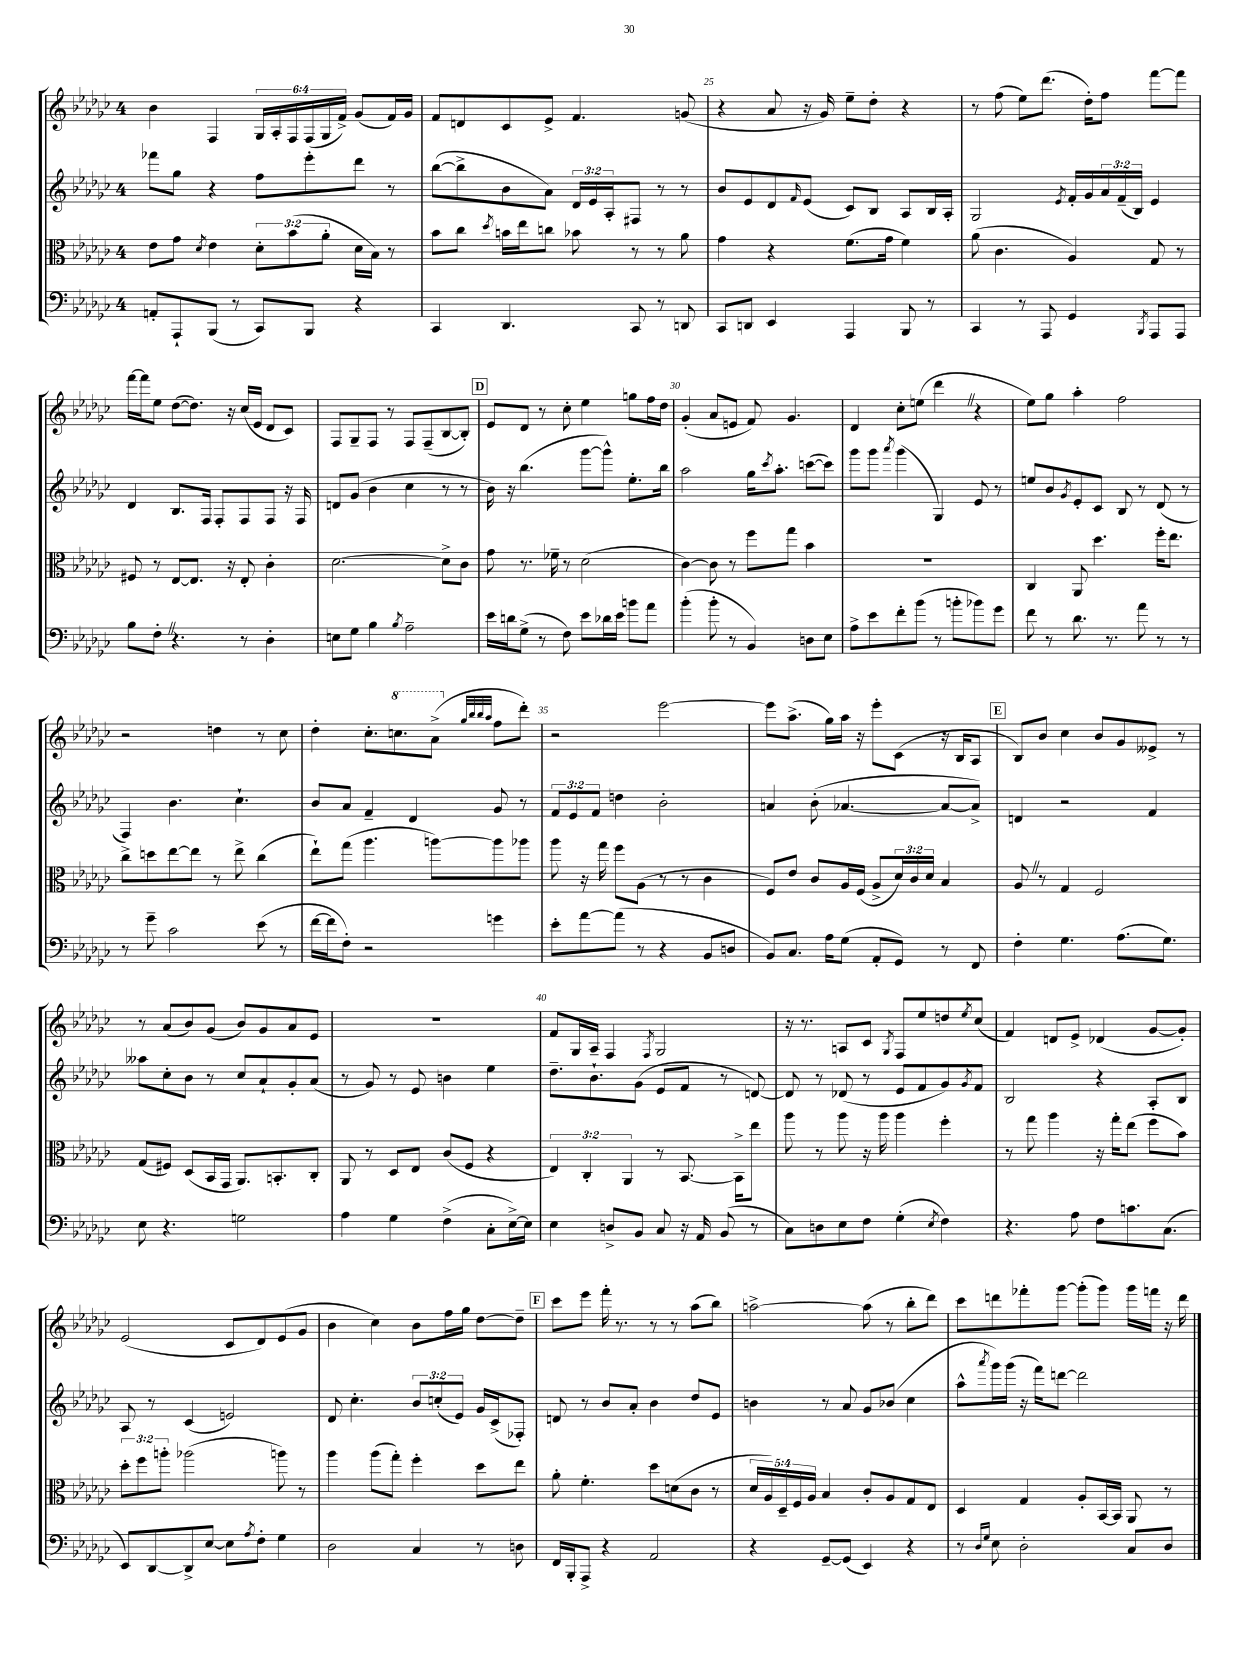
<<
\new StaffGroup <<
\new Staff = "s0" {
    \clef treble \key ges \major \once \override Staff.TimeSignature.style = #'single-digit \time 4/4 \override Staff.TupletNumber.text = #tuplet-number::calc-fraction-text
    bes'4 f4 \tuplet 6/4 { ges16 aes16-. f16 f16( ges16 f'16->) } ges'8( f'16) ges'16 |
    f'8 d'8 ces'8 ees'8-> f'4. g'8( |
    r4 aes'8 r16 ges'16) ees''8-- des''8-. r4 |
    r8 f''8( ees''8) des'''8.( des''16-.) f''8 f'''8~ f'''8 |
    f'''16~ f'''16 ees''8 des''8~( des''8.) r16 ces''16( ees'16 des'8 ces'8) |
    f8 ges8-- f8 r8 f8 f8--( bes8~ bes8-.) |
    \mark \markup { \box "D" } ees'8 des'8 r8 ces''8-. ees''4 g''8 f''16 des''16 |
    ges'4-.( aes'8 e'8 f'8) ges'4. |
    des'4 ces''8-. e''8( des'''4 \once \override BreathingSign.text = \markup { \musicglyph "scripts.caesura.straight" } \breathe r4 |
    ees''8) ges''8 aes''4-. f''2 |
    r2 d''4 r8 ces''8 |
    des''4-. ces''8.-. \ottava #1 c'''8. aes''8->( \ottava #0 \grace { ges''32 bes''32 bes''32 aes''32 } f''8 des'''8-.) |
    r2 ees'''2~ |
    ees'''8 aes''8.->( ges''16) aes''16 r16 ees'''8-. ces'8( r16 bes16 aes8 |
    \mark \markup { \box "E" } bes8) bes'8 ces''4 bes'8 ges'8 eeses'8-> r8 |
    r8 aes'8( bes'8) ges'8( bes'8) ges'8 aes'8 ees'8 |
    R1 |
    f'8 ges16 aes16-- f4 \acciaccatura { f8 } ges2 |
    r16 r8. a8 ces'8 \acciaccatura { ges8 } f8 ees''8 d''8 \acciaccatura { ees''8 } ces''8( |
    f'4) d'8 ees'8-> des'4( ges'8~ ges'8-.) |
    ees'2( ces'8 des'8) ees'8( ges'8 |
    bes'4 ces''4) bes'8 f''16 ges''16 des''8~ des''8-- |
    \mark \markup { \box "F" } ces'''8 ees'''8 f'''16-. r8. r8 r8 aes''8( bes''8) |
    a''2~-> a''8( r8 bes''8-. des'''8) |
    ces'''8 d'''8 fes'''8-. ges'''8~ ges'''8-.( ges'''8) ges'''16 f'''16 r16 d'''16 \bar "|." |
}
\new Staff = "s1" {
    \clef treble \key ges \major \once \override Staff.TimeSignature.style = #'single-digit \time 4/4 \override Staff.TupletNumber.text = #tuplet-number::calc-fraction-text
    fes'''8 ges''8 r4 f''8 ees'''8-. des'''8 r8 |
    bes''8~( bes''8-> bes'8 aes'8) \tuplet 3/2 { des'16 ees'16 aes16-. } fis8 r8 r8 |
    bes'8 ees'8 des'8 \grace { f'16 } ees'8( ces'8) bes8 aes8 bes16 aes16-. |
    ges2 \acciaccatura { ees'8 } f'16-. ges'16 \tuplet 3/2 { aes'16 f'16--( bes16) } ees'4 |
    des'4 bes8. f16 f8-. f8 f8 r16 f16 |
    d'8 ges'8( bes'4 ces''4 r8 r8 |
    \mark \markup { \box "D" } bes'16) r16 bes''4.( ges'''8~ ges'''8-^) ees''8.-. bes''16 |
    aes''2 ges''16 \acciaccatura { ces'''8 } aes''8.-. c'''8~( c'''8) |
    ges'''8 ges'''8 \acciaccatura { aes'''8 } ges'''4( ges4) ees'8 r8 |
    e''8 bes'8 \acciaccatura { ges'8 } ees'8-. ces'8 bes8 r8 des'8( r8 |
    f4) bes'4. ces''4.-! |
    bes'8 aes'8 f'4-- des'4 ges'8 r8 |
    \tuplet 3/2 { f'8 ees'8 f'8 } d''4 bes'2-. |
    a'4 bes'8-.( aes'4.~ aes'8~ aes'8->) |
    \mark \markup { \box "E" } d'4 r2 f'4 |
    aeses''8 ces''8-. bes'8 r8 ces''8 aes'8-! ges'8-. aes'8( |
    r8 ges'8) r8 ees'8 b'4 ees''4 |
    des''8.-- bes'8.-! ges'8( ees'8 f'8 r8 d'8~) |
    d'8 r8 des'8( r8 ees'8 f'8 ges'8) \acciaccatura { ges'8 } f'8 |
    bes2 r4 aes8-. bes8 |
    aes8 r8 ces'4( e'2) |
    des'8 ces''4.-. \tuplet 3/2 { bes'8 c''8-.( ees'8) } ges'16 ces'16->( fes8-.) |
    \mark \markup { \box "F" } d'8 r8 bes'8 aes'8-. bes'4 des''8 ees'8 |
    b'4 r8 aes'8 ges'8 bes'8( ces''4 |
    aes''8-^ \acciaccatura { aes'''8 } ges'''16) ges'''16( r16 f'''16) d'''8~ d'''2 \bar "|." |
}
\new Staff = "s2" {
    \clef alto \key ges \major \once \override Staff.TimeSignature.style = #'single-digit \time 4/4 \override Staff.TupletNumber.text = #tuplet-number::calc-fraction-text
    ees'8 ges'8 \acciaccatura { des'8 } ees'4 \tuplet 3/2 { des'8-. bes'8( aes'8-. } des'16 bes16) r8 |
    bes'8 ces''8 \acciaccatura { des''8 } b'16 ees''16 c''8 bes'8 r8 r8 aes'8 |
    ges'4 r4 f'8.( ges'16 f'4) |
    aes'8( ces'4. aes4) ges8 r8 |
    fis8 r8 ees8~ ees8. r16 ees8-. ces'4-. |
    des'2.~ des'8-> ces'8 |
    \mark \markup { \box "D" } ges'8 r8. fes'16-- r8 des'2( |
    ces'4~) ces'8 r8 f''8 ges''8 bes'4 |
    R1 |
    ces4 aes,8 des''4. f''16-. ees''8. |
    ces''8-> d''8 ees''8~ ees''8 r8 ees''8-> ces''4( |
    ees''8-!) ges''8( aes''4. a''8~) a''8 aes''8 |
    aes''8 r16 ges''16 f''8 aes8( r8 r8 ces'4 |
    f8) ees'8 ces'8 aes16 f16( aes8-> \tuplet 3/2 { des'16) ces'16 des'16 } bes4 |
    \mark \markup { \box "E" } aes8 \once \override BreathingSign.text = \markup { \musicglyph "scripts.caesura.straight" } \breathe r8 ges4 f2 |
    ges8( fis8) des8( bes,16 ges,16 aes,8.) b,8.-. ces8-. |
    aes,8 r8 des8 ees8 ces'8( f8 r4 |
    \tuplet 3/2 { ees4) ces4-. aes,4 } r8 bes,8.~ bes,16-> ees''8 |
    aes''8 r8 aes''8 r16 aes''16 aes''4 f''4-. |
    r8 ges''8 aes''4 r16 ges''16-. ees''8( f''8 bes'8) |
    \tuplet 3/2 { des''8-. f''8 a''8-. } aes''2( a''8) r8 |
    aes''4 aes''8( ges''8-.) f''4-. des''8 ees''8 |
    \mark \markup { \box "F" } aes'8-. f'4.-. des''8 d'8( ces'8 r8 |
    \tuplet 5/4 { des'16 aes16) des16-- f16 aes16 } bes4 ces'8-. aes8 ges8 ees8 |
    des4 ges4 aes8-. bes,16~ bes,16 aes,8 r8 \bar "|." |
}
\new Staff = "s3" {
    \clef bass \key ges \major \once \override Staff.TimeSignature.style = #'single-digit \time 4/4
    a,8-. aes,,8-! bes,,8( r8 ces,8) bes,,8 r4 |
    ces,4 des,4. ces,8 r8 d,8 |
    ces,8 d,8 ees,4 aes,,4 bes,,8 r8 |
    ces,4 r8 aes,,8 ges,4 \acciaccatura { bes,,8 } aes,,8 aes,,8 |
    bes8 f8-. \once \override BreathingSign.text = \markup { \musicglyph "scripts.caesura.straight" } \breathe r4. r8 des4-. |
    e8 ges8 bes4 \acciaccatura { bes8 } aes2-- |
    \mark \markup { \box "D" } ees'16 d'16 ges8->( r8 f8) ees'8 des'16 ees'16 b'8 aes'8 |
    bes'4-.( bes'8-. r8 bes,4) d8 ees8 |
    aes8-> ees'8 f'8-. bes'8( r8 b'8-. bes'8) ges'8 |
    f'8 r8 des'8. r8. aes'8 r8 r8 |
    r8 ges'8-- ces'2 ees'8( r8 |
    f'16~ f'16 f8-.) r2 g'4 |
    ees'8-. aes'8~ aes'8( r8 r4 bes,8 d8 |
    bes,8) ces8. aes16 ges8( aes,8-. ges,8) r8 f,8 |
    \mark \markup { \box "E" } f4-. ges4. aes8.( ges8.) |
    ees8 r4. g2 |
    aes4 ges4 f4->( ces8-. ees16~->) ees16 |
    ees4 d8-> bes,8 ces8 r16 aes,16 bes,8( r8 |
    ces8) d8 ees8 f8 ges4-.( \acciaccatura { ees8 } f4) |
    r4. aes8 f8 c'8. ces8.( |
    ees,8) des,8~ des,8-> ees8~ ees8 \acciaccatura { aes8 } f8-. ges4 |
    des2 ces4 r8 d8 |
    \mark \markup { \box "F" } f,16 bes,,16-. aes,,8-> r4 aes,2 |
    r4 ges,8~-- ges,8( ees,4) r4 |
    r8 \grace { des16 ges16 } ees8 des2-. ces8 des8 \bar "|." |
}
>>
>>
\layout { \context { \Score currentBarNumber = #23 \override BarNumber.break-visibility = ##(#f #t #t) barNumberVisibility = #(every-nth-bar-number-visible 5) } }
